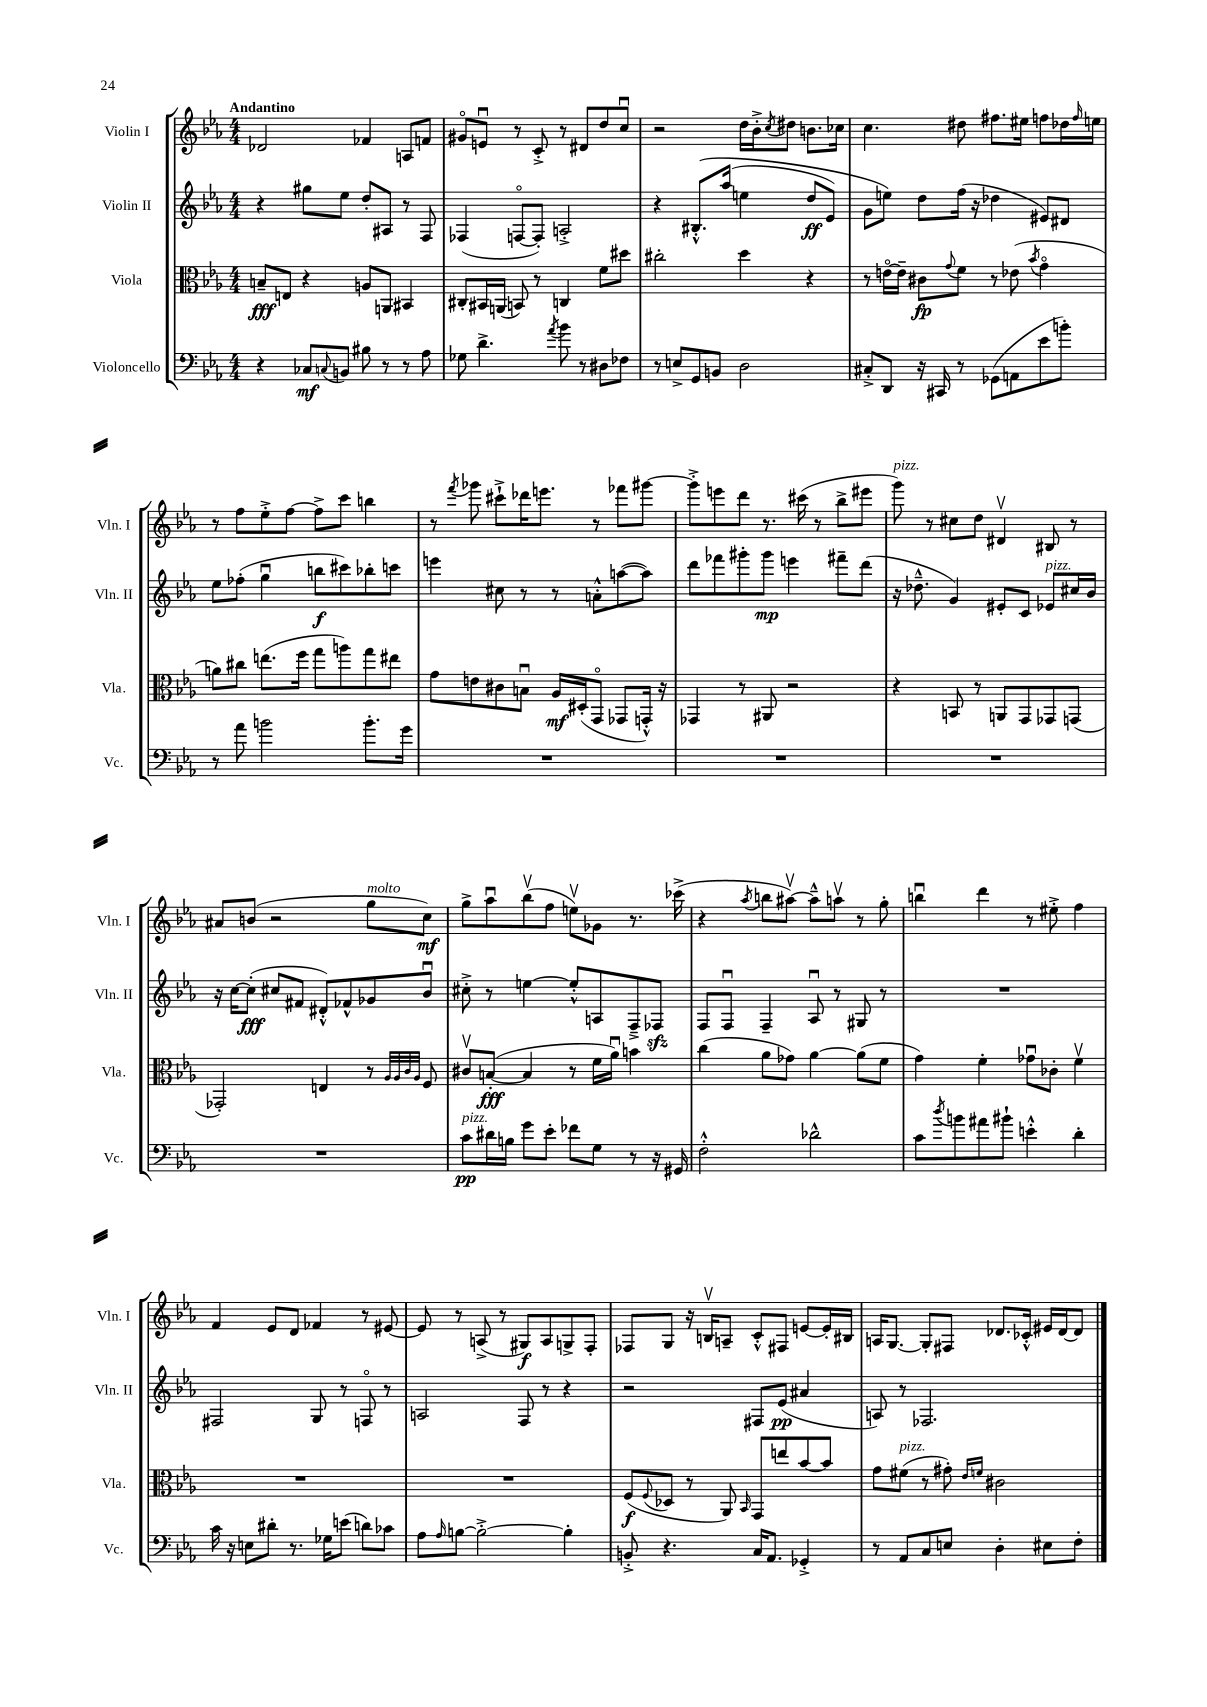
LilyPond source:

<<
\new StaffGroup <<
\new Staff = "s0" \with { instrumentName = "Violin I" shortInstrumentName = "Vln. I" } {
    \clef treble \key ees \major \numericTimeSignature \time 4/4 \tempo "Andantino"
    des'2 fes'4 a8 f'8 |
    gis'8\flageolet e'8\downbow r8 c'8-.-> r8 dis'8 d''8 c''8\downbow |
    r2 d''16 bes'16-.-> \acciaccatura { c''8 } dis''8 b'8. ces''16 |
    c''4. dis''8 fis''8. eis''16 f''8 des''16 \grace { f''16 } e''16 |
    r8 f''8 ees''8-.-> f''8~ f''8-> c'''8 b''4 |
    r8 \acciaccatura { f'''8 } ges'''8 cis'''8-!-> des'''16 e'''8. r8 fes'''8 gis'''8~ |
    gis'''8-.-> e'''8 d'''8 r8. cis'''16( r8 bes''8-> eis'''8 |
    g'''8^\markup { \italic "pizz." }) r8 cis''8 d''8 dis'4\upbow bis8 r8 |
    ais'8 b'8( r2 g''8^\markup { \italic "molto" } c''8\mf) |
    g''8-> aes''8\downbow bes''8\upbow( f''8 e''8\upbow) ges'8 r8. ces'''16->( |
    r4 \acciaccatura { aes''8 } b''8 ais''8~\upbow) ais''8---^ a''8\upbow r8 g''8-. |
    b''4\downbow d'''4 r8 eis''8-.-> f''4 |
    f'4 ees'8 d'8 fes'4 r8 eis'8~ |
    eis'8 r8 a8->( r8 gis8\f) a8 g8-> f8-. |
    fes8 g8 r16 b16\upbow a8-- c'8-.-^ fis8 e'8~ e'16-. bis16 |
    a16 g8.~ g8-. fis8 des'8. ces'16-.-^ eis'16 des'16~ des'8 \bar "|." |
}
\new Staff = "s1" \with { instrumentName = "Violin II" shortInstrumentName = "Vln. II" } {
    \clef treble \key ees \major \numericTimeSignature \time 4/4
    r4 gis''8 ees''8 d''8-. ais8 r8 f8 |
    fes4( f8~\flageolet f8-.) a2-.-> |
    r4 bis8.-.-^\( aes''16( e''4 d''8\ff ees'8) |
    g'8 e''8\) d''8 f''16( r16 des''4 eis'8) dis'8 |
    ees''8 fes''8-.( g''4\downbow b''8\f cis'''8) bes''8-. c'''8 |
    e'''4 cis''8 r8 r8 a'8-.-^ a''8~( a''8) |
    d'''8 fes'''8 gis'''8-. gis'''8\mp e'''4 fis'''8-- d'''8( |
    r16 des''8.---^ g'4) eis'8-. c'8 ees'8^\markup { \italic "pizz." } cis''16 bes'16 |
    r16 c''16~ c''8-.\fff( cis''8 fis'8 dis'8-.-^) fes'8-^ ges'8 bes'8\downbow |
    cis''8-.-> r8 e''4~ e''8-.-^ a8 f8---> fes8\sfz |
    f8 f8\downbow f4-- aes8\downbow r8 gis8 r8 |
    R1 |
    fis2 g8 r8 f8\flageolet r8 |
    a2 f8 r8 r4 |
    r2 fis8 ees'8\pp( ais'4 |
    a8) r8 fes2. \bar "|." |
}
\new Staff = "s2" \with { instrumentName = "Viola" shortInstrumentName = "Vla." } {
    \clef alto \key ees \major \numericTimeSignature \time 4/4
    b8--\fff e8 r4 a8 a,8 bis,4 |
    cis8-. bis,16 a,16( b,8) r8 c4 f'8 dis''8 |
    cis''2-. d''4 r4 |
    r8 e'16~\flageolet e'16-- cis'8\fp \appoggiatura { g'8 } f'8 r8 ees'8( \acciaccatura { bes'8 } g'4\flageolet |
    a'8) cis''8 e''8.( f''16 g''8 a''8) g''8 eis''8 |
    g'8 e'8 cis'8 b8\downbow aes16\mf dis16-.( g,8\flageolet ges,8 g,16-.-^) r16 |
    ges,4 r8 ais,8 r2 |
    r4 b,8 r8 a,8 g,8 ges,8 g,8( |
    ges,2-.) e4 r8 \grace { aes32 aes32 c'32 aes32 } f8 |
    cis'8\upbow b8~-.\fff( b4 r8 f'16 aes'16\downbow) b'4 |
    c''4( aes'8 ges'8) aes'4~ aes'8( f'8 |
    g'4) f'4-. ges'8\downbow ces'8-. f'4\upbow |
    R1 |
    R1 |
    f8\f( \appoggiatura { f8 } des8 r8 aes,8) \grace { bes,16 } g,8 e''8 bes'8~ bes'8 |
    g'8 fis'8^\markup { \italic "pizz." }( r8 gis'8-.) \grace { ees'16 f'16 } cis'2 \bar "|." |
}
\new Staff = "s3" \with { instrumentName = "Violoncello" shortInstrumentName = "Vc." } {
    \clef bass \key ees \major \numericTimeSignature \time 4/4
    r4 ces8\mf \appoggiatura { c8 } b,8 bis8 r8 r8 aes8 |
    ges8 d'4.-> \acciaccatura { aes'8 } bes'8 r8 dis8 fes8 |
    r8 e8-> g,8 b,8 d2 |
    cis8-.-> d,8 r16 cis,16 r8 ges,8( a,8 ees'8 b'8-.) |
    r8 aes'8 b'2 b'8.-. g'16 |
    R1 |
    R1 |
    R1 |
    R1 |
    c'8\pp^\markup { \italic "pizz." } dis'16 b16 g'8 ees'8-. fes'8 g8 r8 r16 gis,16 |
    f2-.-^ des'2-^ |
    c'8 \acciaccatura { d''8 } b'8 ais'8 bis'8-! e'4-.-^ d'4-. |
    c'16 r16 e8 dis'8-. r8. ges16 e'8( d'8) ces'8 |
    aes8 \grace { aes16 } b8~ b2~-.-> b4-. |
    b,8-.-> r4. c16 aes,8. ges,4-.-> |
    r8 aes,8 c8 e8 d4-. eis8 f8-. \bar "|." |
}
>>
>>
\layout { \context { \Score \remove "Bar_number_engraver" } }
